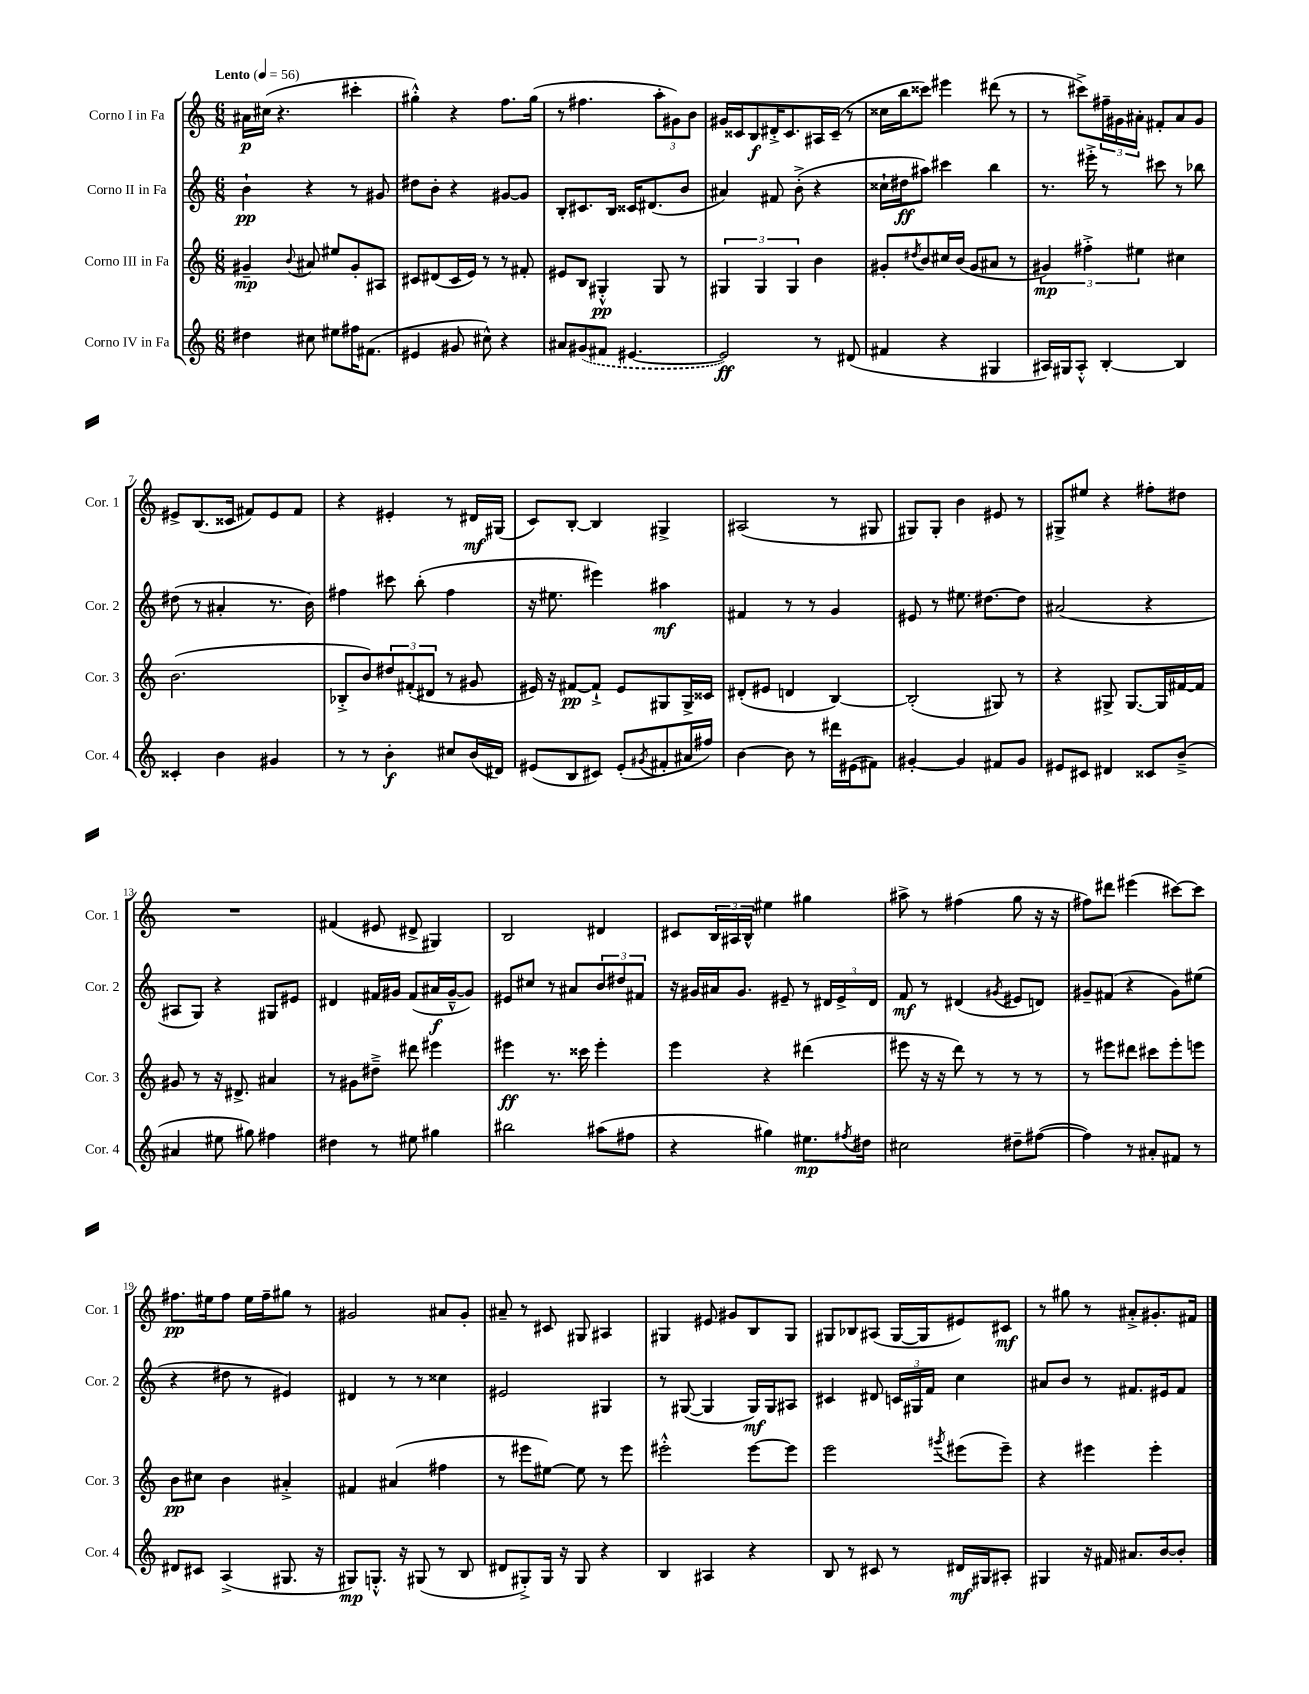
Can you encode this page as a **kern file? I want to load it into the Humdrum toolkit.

**kern	**kern	**kern	**kern
*staff4	*staff3	*staff2	*staff1
*clefG2	*clefG2	*clefG2	*clefG2
*k[]	*k[]	*k[]	*k[]
*M6/8	*M6/8	*M6/8	*M6/8
*MM56	*MM56	*MM56	*MM56
4dd#\	4g#~/	4b`\	16a#\LL
.	.	.	(16cc#\JJ
.	.	.	4.r
.	8qqb/	.	.
8cc#\	8a#/	4r	.
8ee#\L	8ee#/L	.	.
16ff#\K	8g#'/	8r	4ccc#'\
(8.f#\J	.	.	.
.	8A#/J	8g#/	.
=	=	=	=
4e#/	8c#/L	8dd#\L	4gg#'^^\)
.	(8d#/	8b'\J	.
8g#/	16c#/L	4r	4r
.	16e/JJ)	.	.
8cc#^^\)	8r	.	.
4r	8r	[8g#/L	8.ff\L
.	8f#'/	8g#/]J	.
.	.	.	(16gg#\Jk
=	=	=	=
8a#/L	8e#/L	8B'/L	8r
(8g#/	8B/J	8.c#/	4.ff#\
8f#/J	4G#'^^/	.	.
.	.	16B/Jk	.
[4.e#/	.	16c##/LK	.
.	.	(8.d#/	.
.	8G#/	.	12aa'\L
.	.	.	12g#\)
.	8r	8b/J	.
.	.	.	12b\J
=	=	=	=
2e#/])	6G#/	4a#/)	16g#/LL
.	.	.	16c##/J
.	.	.	8B/
.	6G#/	.	.
.	.	8f#/	16d#'^/K
.	.	.	8.c##/
.	6G#/	.	.
.	.	(8b'^\	.
8r	4b\	4r	16A#/L
.	.	.	(16c##~/JJ
(8d#/	.	.	8r
=	=	=	=
4f#/	8g#'/L	16cc##`\LL	16cc##\LL
.	.	16dd#\J	16bb\J
.	8qdd#/	.	.
.	8b/	8aa#\J)	8ccc##\J)
4r	16cc#/L	4ccc#\	4eee#\
.	(16b/JJ	.	.
.	8g#/L	.	.
4G#/	8a#/J	4bb\	(8ddd#\
.	8r	.	8r
=	=	=	=
16A#/LL)	6g#/)	8.r	8r
16G#/J	.	.	.
8A#'^^/J	.	.	8ccc#^\L)
.	6ff#'^\	.	.
.	.	16eee#'^\	.
[4B'/	.	8r	24ff#~\L
.	.	.	24g#\
.	6ee#\	.	24a#'\JJ
.	.	8ccc#\	8f#'/L
4B/]	4cc#\	8r	8a#/
.	.	8bb-\	8g#/J
=	=	=	=
4c##'/	(2.b\	(8dd#\	8e#^/L
.	.	8r	(8.B/
4b\	.	4a#'/	.
.	.	.	16c##/Jk
.	.	.	8f#/L)
4g#/	.	8.r	8e#/
.	.	.	8f#/J
.	.	16b\)	.
=	=	=	=
8r	8B-'^/L	4ff#\	4r
8r	8b/)	.	.
4b'\	12dd#/	8ccc#\	4e#'/
.	(12f#'/	.	.
.	.	(8bb'\	.
.	12d#/J	.	.
8cc#/L	8r	4ff#\	8r
(16b/L	8g#/	.	16d#/LL
16d#/JJ)	.	.	(16G#/JJ
=	=	=	=
(8e#/L	16e#/)	16r	8c/L)
.	16r	8.ee#\	.
8B/	[8f#/L	.	[8B'/J
8c#/J)	8f#`^/]J	4eee#\)	4B/]
(8e#'/L	8e#/L	.	.
8qg#/	.	.	.
8f#'/	8G#/	4aa#\	4G#^/
16a#/L	16G#^/L	.	.
16ff#/JJ)	16c##/JJ	.	.
=	=	=	=
[4b\	(8d#'/L	4f#/	(2A#/
.	8e#/J	.	.
8b\]	4d/	8r	.
8r	.	8r	.
16ddd#\LL	[4B/)	4g/	8r
(16e#\J	.	.	.
8f#\J)	.	.	8G#/
=	=	=	=
[4g#'/	(2B'/]	8e#/	8G#/L)
.	.	8r	8G#'/J
4g#/]	.	8.ee#\	4b\
.	.	[8.dd#\L	.
8f#/L	8G#/)	.	8e#/
8g#/J	8r	8dd#\]J	8r
=	=	=	=
8e#/L	4r	(2a#/	8G#^/L
8c#/J	.	.	8ee#/J
4d#/	8G#^/	.	4r
.	[8.G#/L	.	.
8c##/L	.	4r	8ff#'\L
.	16G#/]L	.	.
(8b~^/J	[16f#/	.	8dd#\J
.	16f#/]JJ	.	.
=	=	=	=
4a#/	8g#/	8A#/L	2.r
.	8r	8G/J)	.
8ee#\	16r	4r	.
.	8.d#^/	.	.
8gg#\)	.	.	.
4ff#\	4a#/	8G#/L	.
.	.	8e#/J	.
=	=	=	=
4dd#\	8r	4d#/	(4f#/
.	8g#\L	.	.
8r	8dd#~^\J	16f#/LL	8e#/
.	.	16g#/JJ	.
8ee#\	8ddd#\	(8f#/L	8d#^/
4gg#\	4eee#\	16a#/L	4G#/)
.	.	[16g#~^^/J	.
.	.	8g#/]J)	.
=	=	=	=
2bb#\	4eee#\	8e#/L	2B/
.	.	8cc#/J	.
.	8.r	8r	.
.	.	8a#/L	.
.	16ccc##\	.	.
(8aa#\L	4eee#'\	12b/	4d#/
.	.	12dd#/	.
8ff#\J	.	.	.
.	.	12f#/J	.
=	=	=	=
4r	4eee\	16r	8c#/L
.	.	16g#/LL	.
.	.	16a#/J	24B/L
.	.	.	24A#/
.	.	8.g#/J	.
.	.	.	24B^^/JJ
4gg#\)	4r	.	4ee#\
.	.	8e#~/	.
8.ee#\L	(4ddd#\	8r	4gg#\
.	.	24d#/LL	.
.	.	24e#^/	.
8qff#/	.	.	.
16dd#\Jk	.	.	.
.	.	24d#/JJ	.
=	=	=	=
2cc#\	8eee#\	8f/	8aa#^\
.	16r	8r	8r
.	16r	.	.
.	8ddd\)	(4d#/	(4ff#\
.	8r	.	.
.	.	8qg#/	.
8dd#~\L	8r	8e#/L	8gg\
([8ff#\J	8r	8d/J)	16r
.	.	.	16r
=	=	=	=
4ff#\])	8r	8g#~/L	8ff#\L)
.	8eee#\L	(8f#/J	8ddd#\J
8r	8ddd#\J	4r	(4eee#\
8a#'/L	8ccc#\L	.	.
8f#/J	8eee#'\	8g#\L)	[8ccc#\L)
8r	8eee\J	(8ee#\J	8ccc#\]J
=	=	=	=
8d#/L	8b\L	4r	8.ff#\L
8c#/J	8cc#\J	.	.
.	.	.	16ee#\k
(4A^/	4b\	8dd#\	8ff#\J
.	.	8r	16ee#\LL
.	.	.	16ff#~\J
8.G#/	4a#'^/	4e#/)	8gg#\J
.	.	.	8r
16r	.	.	.
=	=	=	=
8G#/L)	4f#/	4d#/	2g#/
8.G'^^/J	.	.	.
.	(4a#/	8r	.
16r	.	.	.
(8G#/	.	8r	.
8r	4ff#\	4cc##\	8a#/L
8B/	.	.	8g#'/J
=	=	=	=
8d#/L	8r	2e#/	8a#~/
8G#'^/)	8eee#\L	.	8r
16G#/Jk	[8ee#\J)	.	8c#/
16r	.	.	.
8G#/	8ee#\]	.	8G#/
4r	8r	4G#/	4A#/
.	8eee#\	.	.
=	=	=	=
4B/	2eee#'^^\	8r	4G#/
.	.	([8G#/	.
4A#/	.	4G#/]	8e#/
.	.	.	8g#/L
4r	[8eee#\L	16G#/LL)	8B/
.	.	16G#/J	.
.	8eee#\]J	8A#/J	8G#/J
=	=	=	=
8B/	2eee\	4c#/	8G#/L
8r	.	.	8B-/
8c#/	.	8d#/	(8A#/J
8r	.	24c/LL	[16G#/LL
.	.	24G#/	.
.	.	.	16G#/]J
.	.	24f/JJ	.
.	8qggg#/	.	.
16d#/LL	(8eee#\L	4cc\	8e#/)
16G#/J	.	.	.
8A#'/J	8eee#~\J)	.	8c#/J
=	=	=	=
4G#/	4r	8a#/L	8r
.	.	8b/J	8gg#\
16r	4eee#\	8r	8r
16f#/	.	.	.
8.a#/L	.	8.f#/L	8a#'^/L
.	4eee#'\	.	8.g#'/
[16b/k	.	16e#/k	.
8b'/]J	.	8f#/J	.
.	.	.	16f#/Jk
==	==	==	==
*-	*-	*-	*-
